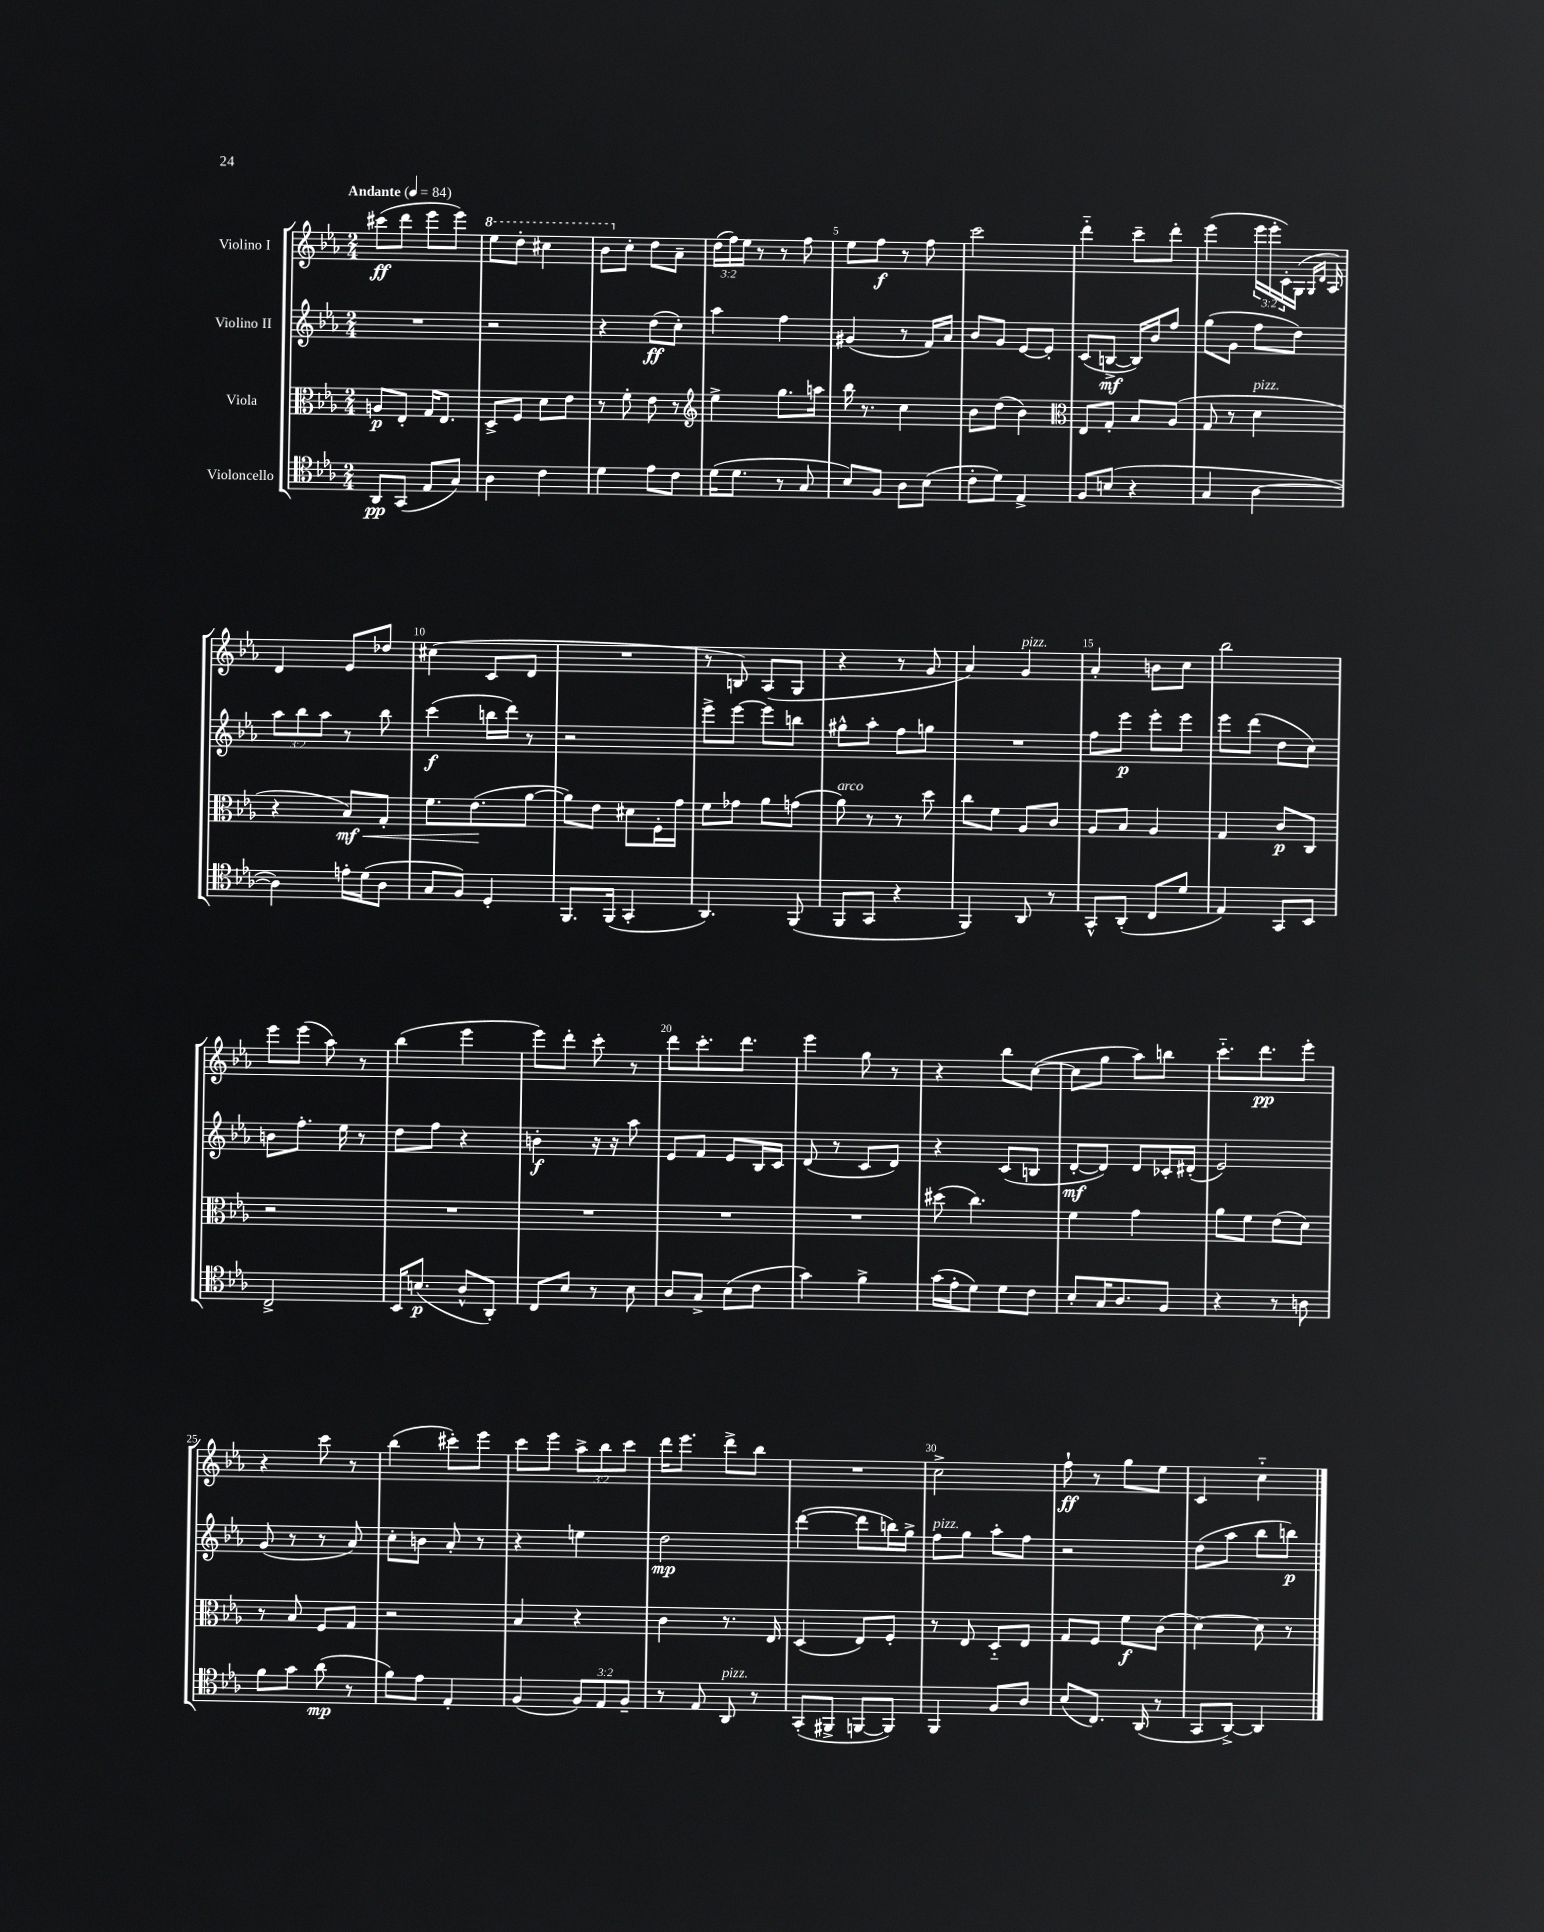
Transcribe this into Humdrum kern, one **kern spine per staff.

**kern	**kern	**kern	**kern
*staff4	*staff3	*staff2	*staff1
*clefC4	*clefC3	*clefG2	*clefG2
*k[b-e-a-]	*k[b-e-a-]	*k[b-e-a-]	*k[b-e-a-]
*M2/4	*M2/4	*M2/4	*M2/4
*MM84	*MM84	*MM84	*MM84
8AA-/L	8A/L	2r	(8ccc#\L
(8GG/J	8E-'/J	.	8ddd\J
8E-/L	16G/LK	.	8eee-\L
.	8.E-/J	.	.
8G/J)	.	.	8eee-\J)
=	=	=	=
4A-\	8D^/L	2r	8eee-\L
.	8F/J	.	8ddd'\J
4c\	8d\L	.	4ccc#\
.	8e-\J	.	.
=	=	=	=
4d\	8r	4r	8bb-\L
.	8f'\	.	8cc'\J
8e-\L	8e-\	(8dd\L	8dd\L
8c\J	8r	8cc'\J)	8a-~\J
=	=	=	=
*	*clefG2	*	*
(16d\LK	4ee-^\	4aa-\	(24dd\LL
.	.	.	24ff\)
8.d\J	.	.	.
.	.	.	24ee-\JJ
.	.	.	8r
8r	8.gg\L	4ff\	8r
8G/	.	.	8ff\
.	16aa\Jk	.	.
=	=	=	=
8B-/L)	16bb-\	(4g#/	8ee-\L
.	8.r	.	.
8F/J	.	.	8ff\J
8A-\L	4cc\	8r	8r
(8B-\J	.	16f/LL)	8ff\
.	.	16a-/JJ	.
=	=	=	=
8c'\L	8b-\L	8b-/L	2ccc\
8d\J)	(8dd\J	8g/J	.
4E-^/	4b-\)	[8e-/L	.
.	.	8e-'/]J	.
=	=	=	=
*	*clefC3	*	*
8F/L	8E-/L	(8c/L	4ddd'~\
(8B/J	8G'/J	[8B^/J	.
4r	8B-/L	16B/]LL)	8ccc~\L
.	.	16b-/J	.
.	(8A-/J	8ff/J	8ddd'\J
=	=	=	=
4G/	8G/	(8gg\L	(4eee-\
.	8r	8g\J	.
[4A-\	4d\	8ff\L	24eee-\LL
.	.	.	24eee-'\
.	.	.	24c'\)
.	.	8dd\J)	(16G\JJ
.	.	.	16qqG/LL
.	.	.	16qqd/JJ
.	.	.	16A-/)
=	=	=	=
4A-\])	4r	12aa-\L	4d/
.	.	12bb-\	.
.	.	12aa-\J	.
16e'\LL	8B-/L)	8r	8e-/L
(16d\J	.	.	.
8A-\J	8G'/J	8bb-\	8dd-/J
=	=	=	=
8G/L	8.f\L	(4ccc\	(4cc#\
8F/J)	.	.	.
.	(8.e-\	.	.
4D'/	.	16bb\LL	8c/L
.	.	16ddd\JJ)	.
.	[8a-\J	8r	8d/J
=	=	=	=
8.FF/L	8a-\]L)	2r	2r
.	8e-\J	.	.
(16FF/Jk	.	.	.
4GG'/	8d#\L	.	.
.	16F'\L	.	.
.	16g\JJ	.	.
=	=	=	=
4.AA-/)	8f\L	8eee-^\L	8r
.	8g-\J	[8eee-\J	8B/)
.	8a-\L	8eee-\]L	(8A-/L
(8FF/	(8g\J	8bb\J	8G/J
=	=	=	=
8FF/L	8a-\)	8gg#^^\L	4r
8GG/J	8r	8aa-'\J	.
4r	8r	8ff\L	8r
.	8dd\	8gg\J	8g/
=	=	=	=
4FF/)	8cc\L	2r	4a-/)
.	8f\J	.	.
8AA-/	8A-/L	.	4g/
8r	8c/J	.	.
=	=	=	=
8GG^^/L	8A-/L	8ff\L	4a-'/
(8AA-'/J	8B-/J	8eee-\J	.
8C/L	4A-/	8eee-'\L	8b\L
8d/J	.	8eee-\J	8cc\J
=	=	=	=
4E-/)	4G/	8eee-\L	2bb-\
.	.	(8ddd\J	.
8GG/L	8c/L	8dd\L	.
8BB-/J	8C/J	8cc\J)	.
=	=	=	=
2C^/	2r	8b\L	8eee-\L
.	.	8.ff'\J	(8eee-\J
.	.	.	8aa-\)
.	.	16ee-\	.
.	.	8r	8r
=	=	=	=
16BB-/LK	2r	8dd\L	(4bb-\
(8.B/J	.	.	.
.	.	8ff\J	.
8A-^^/L	.	4r	4eee-\
8AA-'/J)	.	.	.
=	=	=	=
8C/L	2r	4b'\	8eee-\L)
8B-/J	.	.	8ddd'\J
8r	.	16r	8ccc'\
.	.	16r	.
8B-\	.	8aa-\	8r
=	=	=	=
8A-/L	2r	8e-/L	8ddd\L
8G^/J	.	8f/J	8.ccc'\
(8B-\L	.	8e-/L	.
.	.	.	8.ddd\J
8c\J	.	16B-/L	.
.	.	16c/JJ	.
=	=	=	=
4g\)	2r	(8d/	4eee-\
.	.	8r	.
4f^\	.	8c/L	8gg\
.	.	8d/J)	8r
=	=	=	=
(16g\LL	(8dd#\	4r	4r
16e-'\J	.	.	.
8d\J)	4.cc\)	.	.
8d\L	.	(8c/L	8bb-\L
8c\J	.	8B/J	([8cc\J
=	=	=	=
8B-'/L	4f\	[8d'/L	8cc\]L
16G/K	.	8d/]J)	8gg\J
8.A-/	.	.	.
.	4g\	8d/L	8aa-\L)
8F/J	.	16c-'/L	8bb\J
.	.	(16d#'/JJ	.
=	=	=	=
4r	8a-\L	2e-/)	8.ccc'~\L
.	8f\J	.	.
.	.	.	8.ddd\
8r	(8e-\L	.	.
8A\	8d\J)	.	8eee-'\J
=	=	=	=
8f\L	8r	(8g/	4r
8g\J	8B-/	8r	.
(8a-\	8F/L	8r	8ccc\
8r	8G/J	8a-/)	8r
=	=	=	=
8f\L)	2r	8cc'\L	(4bb-\
8e-\J	.	8b\J	.
4E-'/	.	8a-'/	8ccc#'\L)
.	.	8r	8eee-\J
=	=	=	=
(4F/	4B-/	4r	8ccc\L
.	.	.	8eee-\J
12F/L)	4r	4ee\	12aa-^\L
12E-/	.	.	12bb-\
12F~/J	.	.	12ccc\J
=	=	=	=
8r	4c\	2dd\	16ddd\LK
.	.	.	8.eee-\J
8E-/	.	.	.
8AA-/	8.r	.	8ddd^\L
8r	.	.	8bb-\J
.	16E-/	.	.
=	=	=	=
(8GG'/L	(4D/	([4ddd\	2r
8FF#^/J	.	.	.
[8FF/L	8E-/L)	8ddd\]L	.
8FF/]J)	8F'/J	16bb\L)	.
.	.	16gg^\JJ	.
=	=	=	=
4FF/	8r	8ff\L	2cc^\
.	8E-/	8gg\J	.
8F/L	8D'~/L	8aa-'\L	.
8A-/J	8E-/J	8ff\J	.
=	=	=	=
(8B-/L	8G/L	2r	8ff`\
8.C/J)	8F/J	.	8r
.	8f\L	.	8gg\L
(16AA-/	.	.	.
8r	(8c\J	.	8ee-\J
=	=	=	=
8GG/L	[4d\)	(8dd\L	4c/
[8AA-^/J)	.	8aa-\J	.
4AA-/]	8d\]	8bb-\L	4cc'~\
.	8r	8bb\J)	.
==	==	==	==
*-	*-	*-	*-
